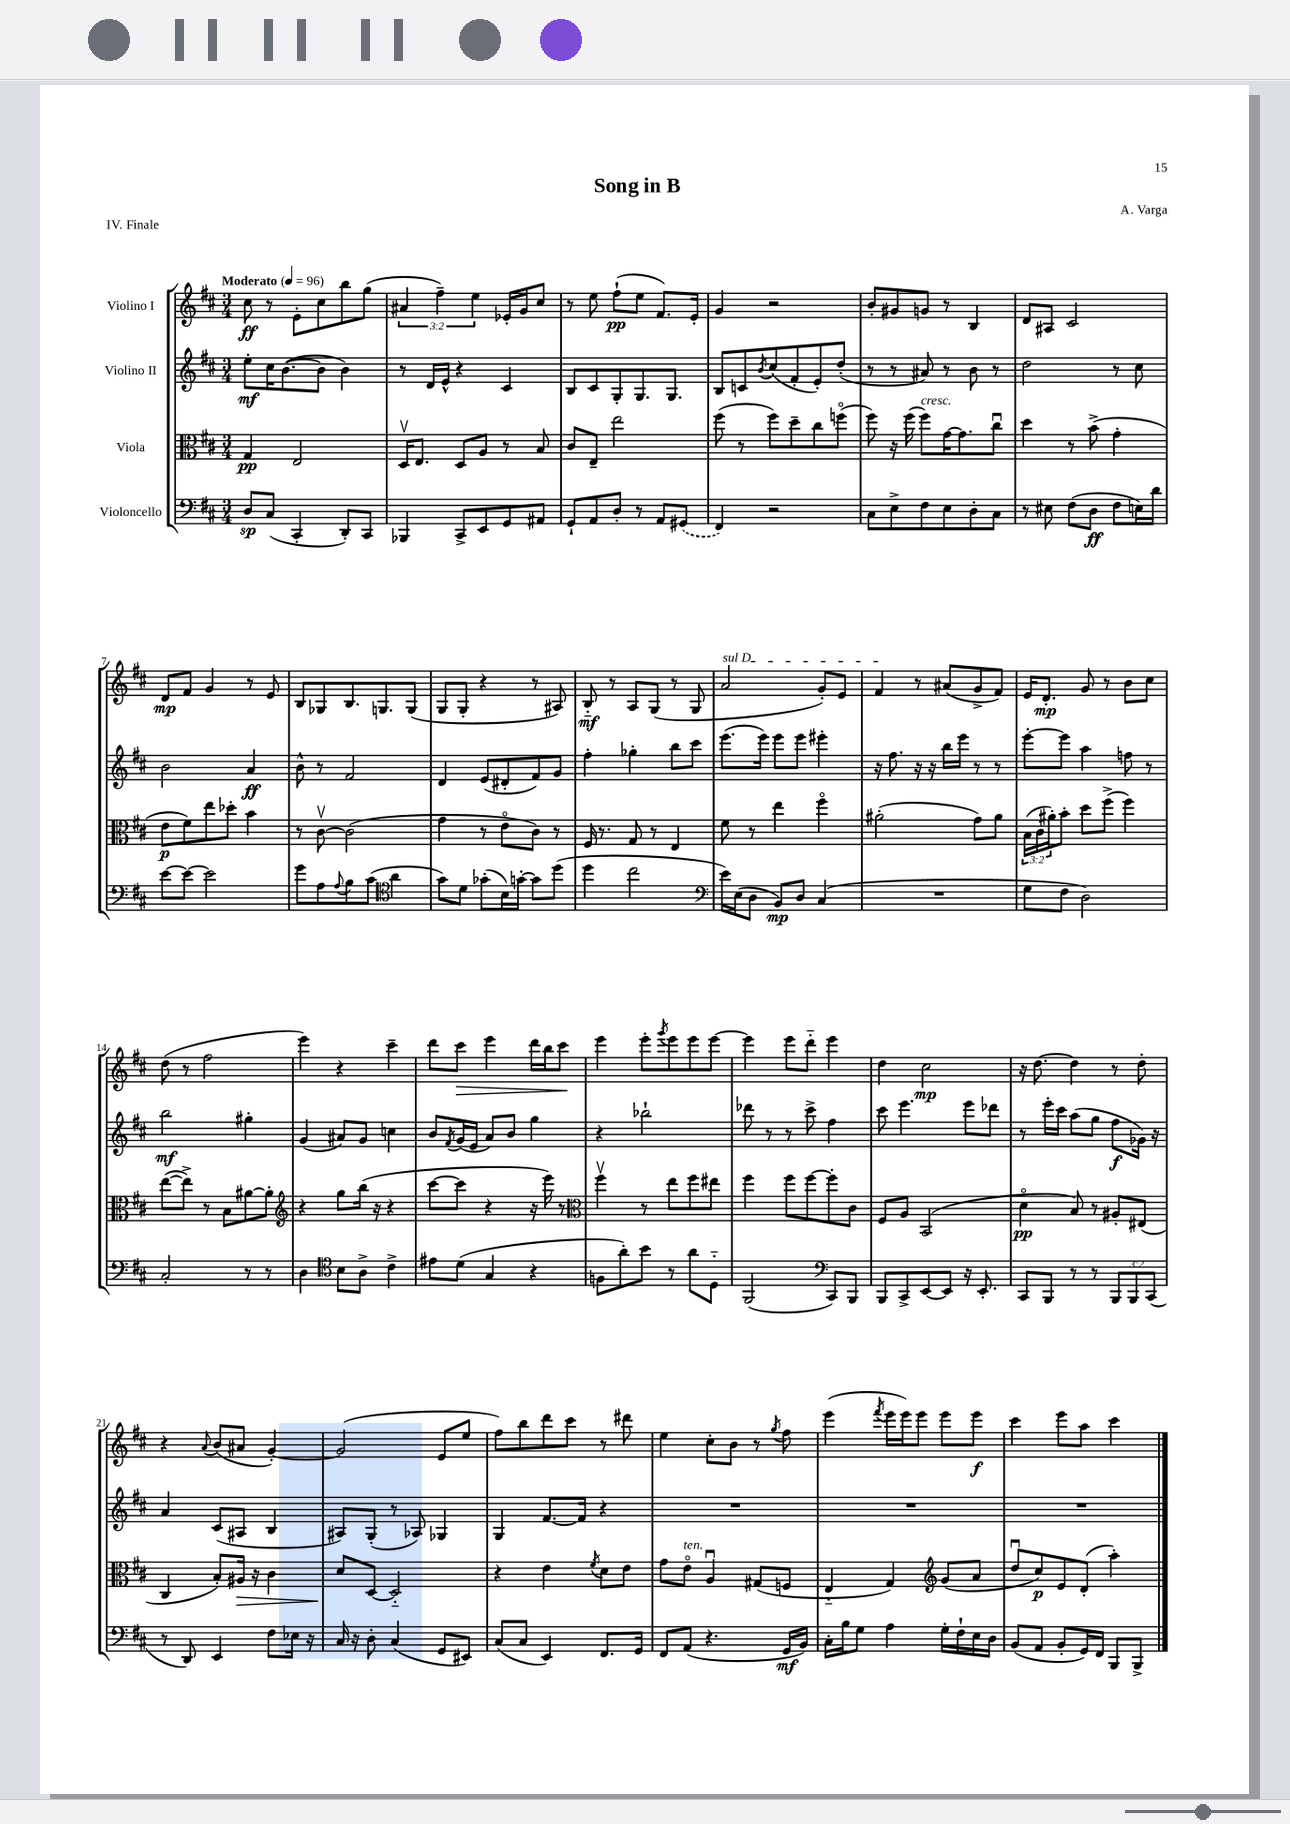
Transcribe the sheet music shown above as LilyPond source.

\header { title = "Song in B" composer = "A. Varga" piece = "IV. Finale" }
<<
\new StaffGroup <<
\new Staff = "s0" \with { instrumentName = "Violino I" } {
    \clef treble \key d \major \numericTimeSignature \time 3/4 \override Staff.TupletNumber.text = #tuplet-number::calc-fraction-text \tempo "Moderato" 4 = 96
    cis''8\ff r8 e'8-. cis''8 b''8 g''8( |
    \tuplet 3/2 { ais'4 fis''4--) e''4 } ees'16-. g'16 cis''8 |
    r8 e''8 fis''8-!\pp( e''8 fis'8.) e'16-. |
    g'4 r2 |
    b'8-. gis'8 g'8 r8 b4 |
    d'8 ais8 cis'2 |
    d'8\mp fis'8 g'4 r8 e'8 |
    b8 ges8 b8. g8. g8( |
    g8 g8-. r4 r8 ais8) |
    b8-_\mf r8 a8 g8( r8 g8 |
    \once \override TextSpanner.bound-details.left.text = \markup { \italic "sul D" } a'2\startTextSpan g'8-.) e'8 |
    fis'4\stopTextSpan r8 ais'8( g'8-> fis'8) |
    e'16 d'8.-.\mp g'8 r8 b'8 cis''8 |
    d''8( r8 fis''2 |
    e'''4) r4 cis'''4-- |
    d'''8 cis'''8\> e'''4 d'''16 b''16 cis'''8\! |
    e'''4 e'''8-. \acciaccatura { g'''8 } e'''8 e'''8 e'''8~ |
    e'''4 e'''8 d'''8-_ e'''4 |
    d''4 cis''2\mp |
    r16 d''8.~ d''4 r8 d''8-. |
    r4 \appoggiatura { a'8 } b'8( ais'8 g'4~-.) |
    g'2( e'8 e''8 |
    fis''8) b''8 d'''8 cis'''8 r8 dis'''8 |
    e''4 cis''8-. b'8 r8 \acciaccatura { g''8 } fis''8 |
    e'''4( \acciaccatura { fis'''8 } e'''16 e'''16) e'''8 e'''8 e'''8\f |
    cis'''4 e'''8 a''8 cis'''4 \bar "|." |
}
\new Staff = "s1" \with { instrumentName = "Violino II" } {
    \clef treble \key d \major \numericTimeSignature \time 3/4
    e''8-.\mf cis''16 b'8.~( b'8 b'4) |
    r8 d'16 e'16-^ r4 cis'4 |
    b8 cis'8 g8-. g8. g8. |
    b8 c'8 \acciaccatura { b'8 } cis''8( fis'8-. e'8-.) d''8-.( |
    r8 r8 ais'8) r8 b'8 r8 |
    d''2 r8 cis''8 |
    b'2 a'4\ff |
    b'8-^ r8 fis'2 |
    d'4 e'8( dis'8-. fis'8) g'8 |
    fis''4-. ges''4-. b''8 cis'''8 |
    e'''8.( e'''16) e'''8 e'''8 eis'''4-. |
    r16 fis''8. r16 r16 b''16 e'''16 r8 r8 |
    e'''8~-. e'''8 a''4 f''8 r8 |
    b''2\mf gis''4-. |
    g'4( ais'8) g'8 c''4 |
    b'8 \acciaccatura { fis'8 } g'16( e'16 a'8) b'8 g''4 |
    r4 bes''2-! |
    des'''8 r8 r8 cis'''8-> fis''4 |
    cis'''8 e'''4. e'''8 des'''8 |
    r8 e'''16-. cis'''16 a''8( g''8 fis''8\f ges'16) r16 |
    a'4 cis'8( ais8 b4 |
    ais8) g8-.( r8 aes8) ges4 |
    g4 fis'8.~ fis'16 r4 |
    R2. |
    R2. |
    R2. \bar "|." |
}
\new Staff = "s2" \with { instrumentName = "Viola" } {
    \clef alto \key d \major \numericTimeSignature \time 3/4 \override Staff.TupletNumber.text = #tuplet-number::calc-fraction-text
    g4\pp e2 |
    d16\upbow e8. d8 a8 r8 b8 |
    cis'8 e8-- e''2 |
    fis''8( r8 fis''8) d''8-- cis''8 f''8\flageolet( |
    fis''8) r16 fis''16( fis''8^\markup { \italic "cresc." }) g'16~ g'8. cis''8\downbow |
    d''4 r8 b'8->( g'4-. |
    e'8\p fis'8) e''8 des''8-. b'4 |
    r8 cis'8~\upbow cis'2( |
    g'4 r8 e'8\flageolet cis'8) r8 |
    fis16 r8. g8 r8 e4 |
    fis'8 r8 e''4 fis''4\flageolet |
    ais'2-.( g'8) ais'8 |
    \tuplet 3/2 { b16( cis'16 ais'16-.) } b'8-. d''8 fis''8->( fis''4) |
    e''8~( e''8->) r8 b8 ais'8~ ais'8-. |
    \clef treble r4 g''8 b''16( r16 r4 |
    cis'''8~ cis'''8 r4 r16 e'''16) r8 |
    \clef alto fis''4\upbow r8 e''8 fis''8 eis''8 |
    fis''4 fis''8 fis''8~ fis''8-. cis'8 |
    fis8 a8 b,2( |
    d'4\flageolet\pp b8) r8 ais8-. eis8( |
    cis4 b8-.) ais16\> r16 cis'4 |
    d'8\! d8~ d2-_ |
    r4 e'4 \acciaccatura { fis'8 } d'8 e'8 |
    g'8 e'8\flageolet^\markup { \italic "ten." } a4\downbow gis8( f8 |
    e4-_ g4) \clef treble g'8( a'8 |
    d''8\downbow cis''8\p) e'8 d'8-.( a''4-.) \bar "|." |
}
\new Staff = "s3" \with { instrumentName = "Violoncello" } {
    \clef bass \key d \major \numericTimeSignature \time 3/4 \override Staff.TupletNumber.text = #tuplet-number::calc-fraction-text
    d8\sp cis8( cis,4-. d,8-.) cis,8 |
    bes,,4 cis,8-> e,8 g,8 ais,8 |
    g,8-! a,8 d8-. r8 a,8 \once \slurDashed gis,8( |
    fis,4) r2 |
    cis8 e8-> fis8 e8 d8-. cis8 |
    r8 eis8 fis8( d8\ff fis8 e16) d'16 |
    e'8~ e'8~ e'2 |
    g'8 a8 \appoggiatura { a8 } b8 cis'8( \clef tenor a'4 |
    g'8) d'8 ges'8-.( b16) g'16~-. g'8 d''8( |
    d''4 cis''2 |
    \clef bass e'16) e16( d8 b,8\mp) d8 cis4( |
    R2. |
    g8 fis8 d2) |
    cis2-. r8 r8 |
    d4 \clef tenor b8 a8-> cis'4-> |
    eis'8 d'8( g4 r4 |
    f8 a'8-.) b'8 r8 a'8 d8-_ |
    fis,2( \clef bass cis,8) b,,8 |
    b,,8 cis,8-> e,8~ e,8 r16 e,8.-. |
    cis,8 b,,8 r8 r8 \tuplet 3/2 { b,,8 b,,8 cis,8( } |
    r8 d,8) e,4 fis8 ees16 r16 |
    cis16 r16 d8-. cis4( g,8 eis,8) |
    cis8( cis8 e,4) fis,8. g,16 |
    fis,8 a,8( r4. g,16\mf b,16) |
    cis16-. b16 g8 a4 g16-. fis16-! e16 d16 |
    b,8( a,8 b,8-. g,16) fis,16 b,,8 b,,8-> \bar "|." |
}
>>
>>
